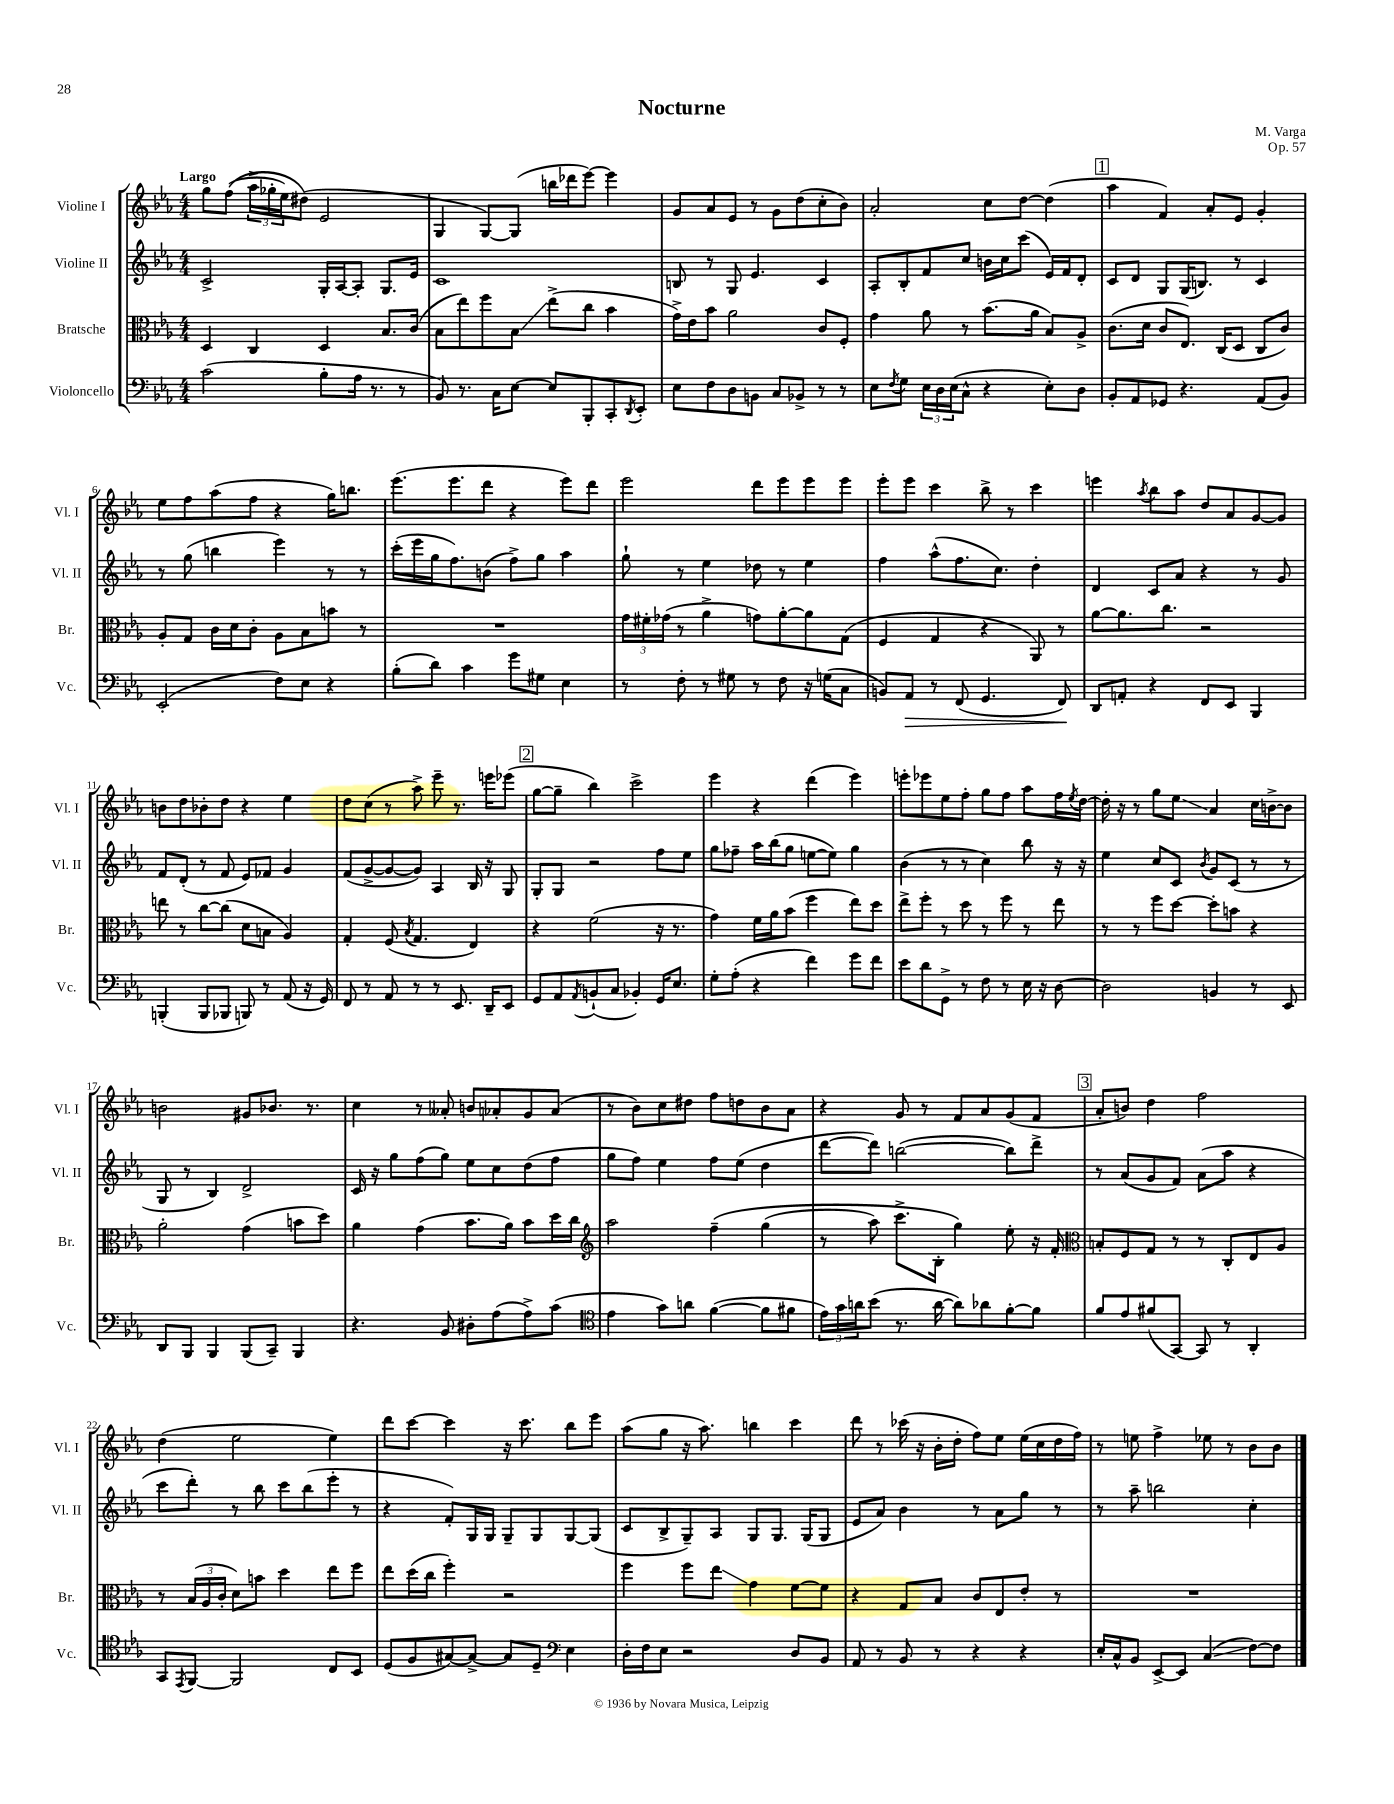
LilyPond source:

\header { title = "Nocturne" composer = "M. Varga" opus = "Op. 57" }
<<
\new StaffGroup <<
\new Staff = "s0" \with { instrumentName = "Violine I" shortInstrumentName = "Vl. I" } {
    \clef treble \key ees \major \numericTimeSignature \time 4/4 \tempo "Largo"
    g''8 f''8(\( \tuplet 3/2 { aes''16-> ges''16-. ees''16) } dis''8(\) ees'2 |
    g4 g8~) g8( b''16 des'''16 ees'''8~) ees'''4 |
    g'8 aes'8 ees'8 r8 g'8 d''8( c''8-. bes'8) |
    aes'2-. c''8 d''8~ d''4( |
    \mark \markup { \box "1" } aes''4 f'4) aes'8-. ees'8 g'4-. |
    ees''8 f''8 aes''8( f''8 r4 g''16) b''8. |
    ees'''8.( ees'''8. d'''8 r4 ees'''8) d'''8 |
    ees'''2 d'''8 ees'''8 ees'''8 ees'''8 |
    ees'''8-. ees'''8 c'''4 bes''8-> r8 c'''4 |
    e'''4 \acciaccatura { aes''8 } bes''8 aes''8 d''8 aes'8 g'8~ g'8 |
    b'8 d''8 bes'8-. d''8 r4 ees''4 |
    d''8 c''8( r8 aes''8->) ees'''8-- r8. e'''16 ees'''8( |
    \mark \markup { \box "2" } g''8~ g''8-- bes''4) c'''2-> |
    ees'''4 r4 d'''4( ees'''4) |
    e'''8-. ees'''8 ees''8 f''8-. g''8 f''8 aes''8 f''16 \acciaccatura { ees''8 } d''16~ |
    d''16-. r16 r8 g''8 ees''8\glissando aes'4 c''16 b'16~-> b'8 |
    b'2 gis'8 bes'8. r8. |
    c''4 r8 aeses'8-. b'8 aes'8-. g'8 aes'8( |
    r8 bes'8) c''8 dis''8 f''8 d''8 bes'8 aes'8 |
    r4 g'8 r8 f'8 aes'8 g'8( f'8 |
    \mark \markup { \box "3" } aes'8-. b'8) d''4 f''2 |
    d''4( ees''2 ees''4) |
    d'''8 c'''8~ c'''4 r16 c'''8. bes''8 ees'''8 |
    aes''8( g''8 r16 aes''8.) b''4 c'''4 |
    d'''8 r8 ces'''16( r16 bes'16-. d''16-. f''8) ees''8 ees''16( c''16 d''16 f''16) |
    r8 e''8 f''4-> ees''8 r8 bes'8 bes'8 \bar "|." |
}
\new Staff = "s1" \with { instrumentName = "Violine II" shortInstrumentName = "Vl. II" } {
    \clef treble \key ees \major \numericTimeSignature \time 4/4
    c'2-> g16-. aes16~ aes8-. g8. ees'16 |
    c'1 |
    b8 r8 g8 ees'4. c'4 |
    aes8-. bes8-. f'8 c''8 b'16 c''16 c'''8( ees'16) f'16 d'8-. |
    \mark \markup { \box "1" } c'8 d'8 g8 g16( b8.) r8 c'4 |
    r8 g''8( b''4 ees'''4) r8 r8 |
    c'''16-.( ees'''16 g''16 f''8.) b'8( f''8->) g''8 aes''4 |
    g''8-! r8 ees''4 des''8 r8 ees''4 |
    f''4 aes''8-^( f''8. c''8.) d''4-. |
    d'4 c'8 aes'8 r4 r8 g'8 |
    f'8 d'8-.( r8 f'8 ees'8) fes'8 g'4 |
    f'8( g'8~-> g'8~ g'8) aes4 bes16 r16 g8 |
    \mark \markup { \box "2" } g8-. g8 r2 f''8 ees''8 |
    g''8 fes''8-- aes''16 bes''16( g''8 e''8~ e''8) g''4 |
    bes'4( r8 r8 c''4) bes''8 r16 r16 |
    ees''4 c''8 c'8 \acciaccatura { bes'8 } g'8 c'8( r8 r8 |
    g8 r8 bes4) d'2-> |
    c'16 r16 g''8 f''8( g''8) ees''8 c''8 d''8( f''8 |
    g''8 f''8) ees''4 f''8 ees''8( d''4 |
    d'''8~ d'''8) b''2~( b''8) d'''8-> |
    \mark \markup { \box "3" } r8 aes'8( g'8 f'8) aes'8( aes''8 r4 |
    c'''8 d'''8-.) r8 bes''8 c'''8 bes''8( ees'''8-. r8 |
    r4 f'8-.) g16 g16 g8-- g8 g8~ g8( |
    c'8 bes8-> g8--) aes8 g8 g8. g16( g8 |
    ees'8 aes'8) bes'4 r8 aes'8 g''8 r8 |
    r8 aes''8-- b''2 c''4-. \bar "|." |
}
\new Staff = "s2" \with { instrumentName = "Bratsche" shortInstrumentName = "Br." } {
    \clef alto \key ees \major \numericTimeSignature \time 4/4
    d4 c4 d4 bes8. c'16( |
    bes8 ees''8) f''8 bes8\glissando ees''8->( c''8 bes'4 |
    g'16->) ees'16 bes'8 aes'2 c'8 f8-. |
    g'4 aes'8 r8 bes'8.( aes'16 bes8) aes8-> |
    \mark \markup { \box "1" } c'8.( d'16 c'8 ees8.) c16( d8 c8 c'8) |
    aes8-. g8 c'16 d'16 c'8-. aes8 bes8 b'8 r8 |
    R1 |
    \tuplet 3/2 { g'16 fis'16-. ges'16( } r8 aes'4-> g'8) aes'8~-. aes'8 g8( |
    f4 g4 r4 aes,8) r8 |
    aes'8~ aes'8. c''8. r2 |
    e''8 r8 c''8~ c''8( d'8 b8 aes4) |
    g4-. f8( \acciaccatura { bes8 } g4. ees4) |
    \mark \markup { \box "2" } r4 f'2( r16 r8. |
    g'4) f'16 aes'16 bes'8( f''4 ees''8) d''8 |
    ees''8-> f''8-. r8 d''8 r8 f''8 r8 ees''8 |
    r8 r8 f''8 d''8~ d''8-. b'8 r4 |
    aes'2-. g'4( b'8 d''8) |
    aes'4 g'4( bes'8. aes'16) bes'8 d''16 c''16 |
    \clef treble aes''2 f''4--\( g''4( |
    r8 aes''8) c'''8.-> bes16-. g''4\) ees''8-. r16 f'16-. |
    \mark \markup { \box "3" } \clef alto b8-. f8 g8 r8 r8 c8-. ees8 aes8 |
    r8 \tuplet 3/2 { bes16( aes16 c'16-. } d'8) b'8 d''4 ees''8 f''8 |
    ees''8 d''16( c''16 f''4-.) r2 |
    f''4 f''8 ees''8\glissando g'4 f'8~ f'8 |
    r4 g8 bes8 c'8 ees8 ees'8-. r8 |
    R1 \bar "|." |
}
\new Staff = "s3" \with { instrumentName = "Violoncello" shortInstrumentName = "Vc." } {
    \clef bass \key ees \major \numericTimeSignature \time 4/4
    c'2( bes8-. aes16 r8. r8 |
    bes,8) r8. c16 ees8~ ees8 bes,,8-. c,8-. \acciaccatura { d,8 } ees,8-. |
    ees8 f8 d8 b,8 c8 bes,8-> r8 r8 |
    ees8 \acciaccatura { f8 } g8 \tuplet 3/2 { ees16 d16 ees16( } c8-^ r4 ees8-.) d8 |
    \mark \markup { \box "1" } bes,8-. aes,8 ges,8 r4. aes,8( bes,8) |
    ees,2-.( f8) ees8 r4 |
    bes8-.( d'8) c'4 g'8 gis8 ees4 |
    r8 f8-. r8 gis8 r8 f8 r16 g16( c8 |
    b,8) aes,8\> r8 f,8( g,4. f,8\!) |
    d,8 a,8-. r4 f,8 ees,8 bes,,4 |
    b,,4-.( b,,8 bes,,8 b,,8) r8 aes,8( r16 g,16) |
    f,8 r8 aes,8 r8 r8 ees,8. d,16-- ees,8 |
    \mark \markup { \box "2" } g,8 aes,8 \acciaccatura { aes,8 } b,8-!( c8 bes,4-.) g,16 ees8. |
    g8-. aes8-.( r4 f'4) g'8 f'8 |
    ees'8 d'8 g,8-> r8 f8 r8 ees16 r16 d8~ |
    d2 b,4 r8 ees,8 |
    d,8 bes,,8 bes,,4 bes,,8( c,8--) bes,,4 |
    r4. bes,8 dis8-. aes8( aes8->) c'8( |
    \clef tenor ees'4 g'8) a'8 f'4~( f'8 fis'8 |
    \tuplet 3/2 { ees'16) g'16 a'16 } bes'8( r8. a'16~ a'8) aes'8 f'8~-. f'8 |
    \mark \markup { \box "3" } f'8 ees'8 fis'8( g,8~) g,8 r8 aes,4-. |
    g,8 \acciaccatura { ees,8 } f,8~ f,2 c8 bes,8 |
    d8( f8 gis8~) gis8~-> gis8 d8-- \clef bass ees4 |
    d16-. f16 ees8 r2 d8 bes,8 |
    aes,8 r8 bes,8 r8 r4 r4 |
    ees16-. c16-^ bes,8 ees,8~-> ees,8 c4\glissando( f8~) f8 \bar "|." |
}
>>
>>
